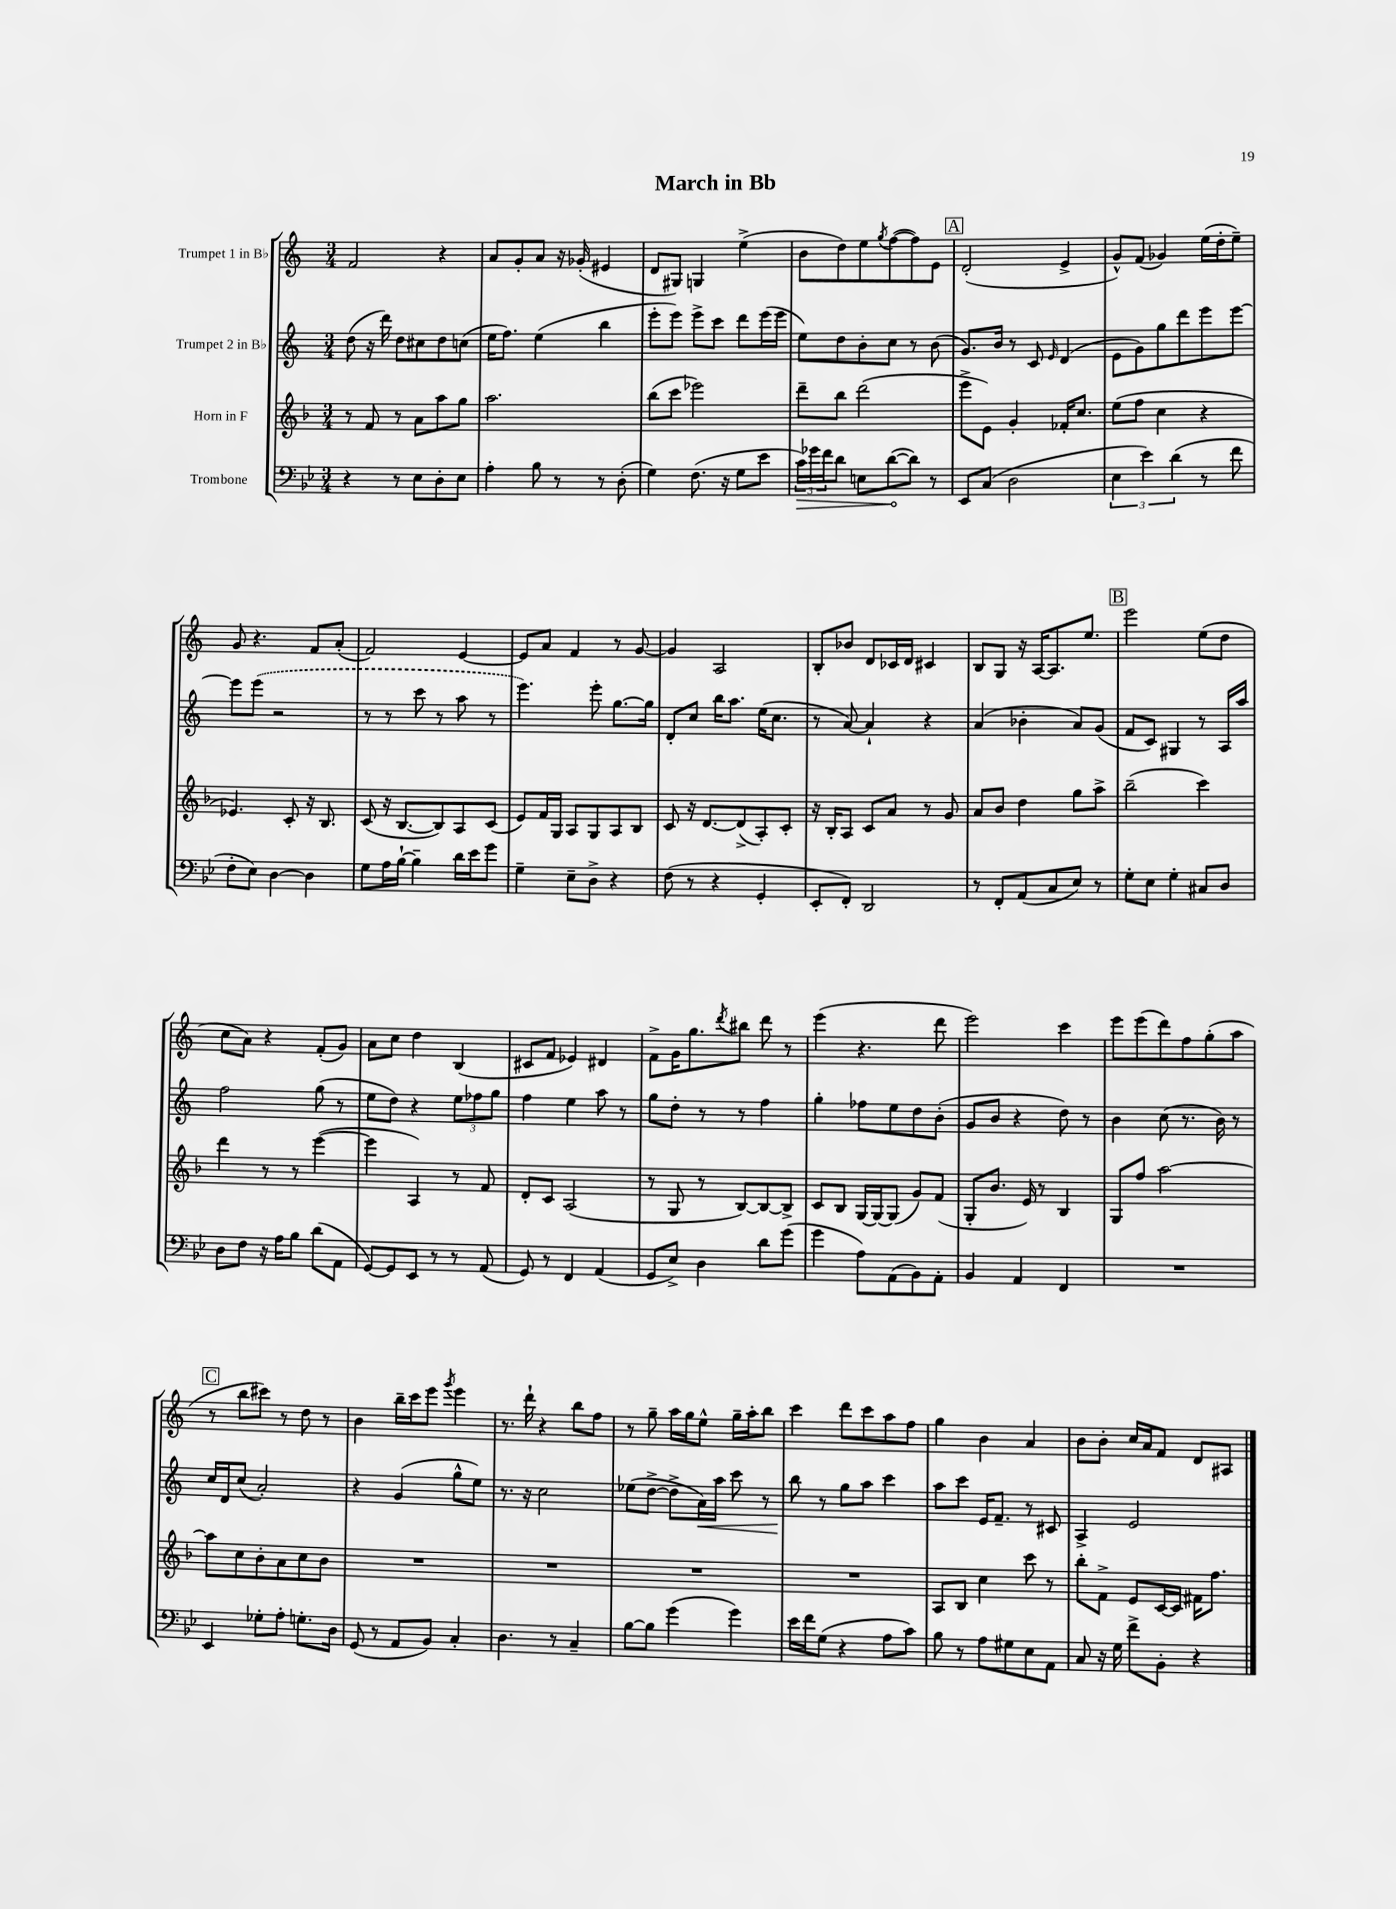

**kern	**kern	**kern	**kern
*staff4	*staff3	*staff2	*staff1
*clefF4	*clefG2	*clefG2	*clefG2
*k[b-e-]	*k[b-]	*k[]	*k[]
*M3/4	*M3/4	*M3/4	*M3/4
4r	8r	(8dd\	2f/
.	8f/	16r	.
.	.	16ddd\)	.
8r	8r	8dd\L	.
8E-\L	8a\L	8cc#\	.
8D'\	8aa\	8dd\	4r
8E-\J	8gg\J	(8cc\J	.
=	=	=	=
4A'\	2.aa\	16ee\LK	8a/L
.	.	8.ff\J)	.
.	.	.	8g'/
8B-\	.	(4ee\	8a/J
8r	.	.	16r
.	.	.	(16g-'/
8r	.	4bb\	4e#/
(8D'\	.	.	.
=	=	=	=
4G\)	(8bb-\L	8eee'\L	8d/L
.	8ccc\J	8eee\J)	8G#/J)
(8.F\	2eee-\)	8eee^\L	4G/
.	.	8ccc\J	.
16r	.	.	.
8G\L	.	8ddd\L	(4ee^\
8e-\J	.	(16eee\L	.
.	.	16eee\JJ	.
=	=	=	=
24c\LL)	8ddd~\L	8ee\L)	8b\L
24g-\	.	.	.
24f\J	.	.	.
8d\J	8bb-\J	8dd\	8dd\)
8E\L	(2ddd\	8b'\	8ee\
.	.	.	8qgg/
([8d\	.	8cc\J	([8ff\
8d\]J)	.	8r	8ff\])
8r	.	(8b\	8e\J
=	=	=	=
8EE-/L	8eee^\L	8.g/L)	(2d'/
(8C/J	8e\J)	.	.
.	.	16b/Jk	.
2D\	4g'/	8r	.
.	.	8c/	.
.	.	16qqe/	.
.	16f-'/LK	(4d/	4e^/
.	8.cc/J	.	.
=	=	=	=
6E-\	(8ee\L	8e\L	8g^^/L)
.	8ff\J	8g\)	(8f/J
6e-\)	.	.	.
.	4cc\	8gg\	4g-/)
(6d\	.	.	.
.	.	8ddd\	.
8r	4r	8eee\	(16ee\LL
.	.	.	16dd'\J
8f\	.	[8eee\J	8ee~\J)
=	=	=	=
8F'\L	4.e-/)	8eee\]L	8g/
8E-\J)	.	(8eee\J	4.r
[4D\	.	2r	.
.	8c'/	.	.
4D\]	16r	.	8f/L
.	8.B-/	.	.
.	.	.	(8a'/J
=	=	=	=
8G\L	(8c/	8r	2f/)
16A\L	16r	8r	.
[16B-`\JJ	[8.B-/L	.	.
4B-~\]	.	8ccc\	.
.	8B-/])	8r	.
16d\LL	8A/	8aa\	[4e/
16e-\J	.	.	.
8g\J	(8c/J	8r	.
=	=	=	=
4G~\	8e/L)	4.eee\)	8e/]L
.	16f/L	.	8a/J
.	16G/JJ	.	.
8E-~\L	8A/L	.	4f/
8D^\J	8G/	8eee'\	.
4r	8A/	[8.gg\L	8r
.	8B-/J	.	[8g/
.	.	16gg\]Jk	.
=	=	=	=
(8F\	8c/	8d'/L	4g/]
8r	16r	8cc/J	.
.	[8.d/L	.	.
4r	.	16bb\LK	2A/
.	.	8.aa\J	.
.	(8d^/]	.	.
4GG'/	8A'/)	(16ee\LK	.
.	.	8.cc\J	.
.	8c'/J	.	.
=	=	=	=
8EE-'/L	16r	8r	8B'/L
.	16B-'/LK	.	.
8FF'/J)	8A/J	[8a/)	8b-/J
2DD/	8c/L	4a`/]	8d/L
.	8a/J	.	16c-/L
.	.	.	16d/JJ
.	8r	4r	4c#/
.	8g/	.	.
=	=	=	=
8r	8a/L	(4a/	8B/L
8FF'/L	8b-/J	.	8G/J
(8AA/	4dd\	4b-'\	16r
.	.	.	[16A/LK
8C/	.	.	8.A/]
8E-/J)	8gg\L	8a/L)	.
.	.	.	8.ee/J
8r	8aa^\J	(8g/J	.
=	=	=	=
8G'\L	(2bb-~\	8f/L	2eee\
8E-\J	.	8c/J)	.
4G'\	.	4G#/	.
8C#/L	4ccc\)	8r	(8ee\L
8D/J	.	16A/LL	8dd\J
.	.	16aa/JJ	.
=	=	=	=
8D\L	4ddd\	2ff\	8cc\L
8F\J	.	.	8a\J)
16r	8r	.	4r
16A\LK	.	.	.
8B-\J	8r	.	.
(8d\L	([4eee\	(8gg\	(8f'/L
8AA\J	.	8r	8g/J)
=	=	=	=
[8GG/L)	4eee\]	8ee\L	8a\L
8GG/]	.	8dd\J)	8cc\J
8EE-/J	4A/)	4r	4dd\
8r	.	.	.
8r	8r	12ee\L	(4B/
.	.	12ff-\	.
(8AA/	8f/	.	.
.	.	12gg\J	.
=	=	=	=
8GG/)	8d'/L	4ff\	8c#/L
8r	8c/J	.	8f/J
4FF/	(2A/	4ee\	4e-/)
(4AA/	.	8aa\	4d#/
.	.	8r	.
=	=	=	=
8GG/L	8r	8gg\L	8f^\L
8E-^/J)	8G/	8dd'\J	16g\K
.	.	.	8.gg\
4D\	8r	8r	.
.	.	.	8qddd/
.	[8B-/L)	8r	8bb#\J
8d\L	8B-/_	4ff\	8ddd\
(8g\J	8B-^/]J	.	8r
=	=	=	=
4g\	8c/L	4gg'\	(4eee\
.	8B-/J	.	.
8A\L)	[16G/LL	8ff-\L	4.r
.	16G/_J	.	.
(8AA\	(8G/]J	8ee\	.
8BB-\)	8g/L)	8dd\	.
8AA'\J	(8f/J	(8b'\J	8ddd\
=	=	=	=
4BB-/	8G'/L	8g/L	2eee\)
.	8.b-/J	8b/J	.
4AA/	.	4r	.
.	16e/)	.	.
.	8r	.	.
4FF/	4B-/	8dd\)	4ccc\
.	.	8r	.
=	=	=	=
2.r	8G/L	4b\	8eee\L
.	8ff/J	.	(8eee\
.	[2aa\	(8cc\	8ddd\)
.	.	8.r	8ff\
.	.	.	(8gg'\
.	.	16b\)	.
.	.	8r	8aa\J
=	=	=	=
4EE-/	8aa\]L	16cc/LL	8r
.	.	16d/J	.
.	8cc\	(8cc/J	8bb\L
8G-'\L	8b-'\	2a'/)	8ccc#\J)
8A'\J	8a\	.	8r
8.G'\L	8cc\	.	8dd\
.	8b-\J	.	8r
16D\Jk	.	.	.
=	=	=	=
(8GG/	2.r	4r	4b\
8r	.	.	.
8AA/L	.	(4g/	16bb~\LL
.	.	.	16ccc\J
8BB-/J)	.	.	8eee\J
.	.	.	8qggg/
4C'/	.	8gg^^\L	4eee\
.	.	8ee\J)	.
=	=	=	=
4.D\	2.r	8.r	8.r
.	.	16r	16ddd`\
.	.	2cc\	4r
8r	.	.	.
4C~/	.	.	8bb\L
.	.	.	8ff\J
=	=	=	=
[8B-\L	2.r	(8ee-\L	8r
8B-\]J	.	[8dd^\J	8gg~\
(4g\	.	8dd^\]L	16aa\LL
.	.	.	16gg\J
.	.	16a\L)	8ee^^\J
.	.	16aa\JJ	.
4g\)	.	8ccc\	16gg~\LL
.	.	.	16aa'\J
.	.	8r	8bb\J
=	=	=	=
16e-\LL	2.r	8bb\	4ccc\
16f\J	.	.	.
(8G\J	.	8r	.
4r	.	8gg\L	8ddd\L
.	.	8aa\J	8ccc\
8A\L	.	4ccc\	8aa\
8c\J)	.	.	8ff\J
=	=	=	=
8B-\	8A/L	8aa\L	4gg\
8r	8B-/J	8ccc\J	.
8A\L	4cc\	16e/LK	4b\
.	.	8.f~/J	.
8G#\	.	.	.
8E-\	8ccc\	8r	4a/
8AA\J	8r	8c#/	.
=	=	=	=
8C/	8bb-'\L	4A^/	8b\L
16r	8f^\J	.	8b'\J
16G\	.	.	.
8f^\L	8e/L	2e/	16cc/LL
.	.	.	16a/J
8BB-'\J	[16c/L	.	8f/J
.	16c/]JJ	.	.
4r	16f#\LK	.	8d/L
.	8.ff\J	.	.
.	.	.	8A#/J
==	==	==	==
*-	*-	*-	*-
